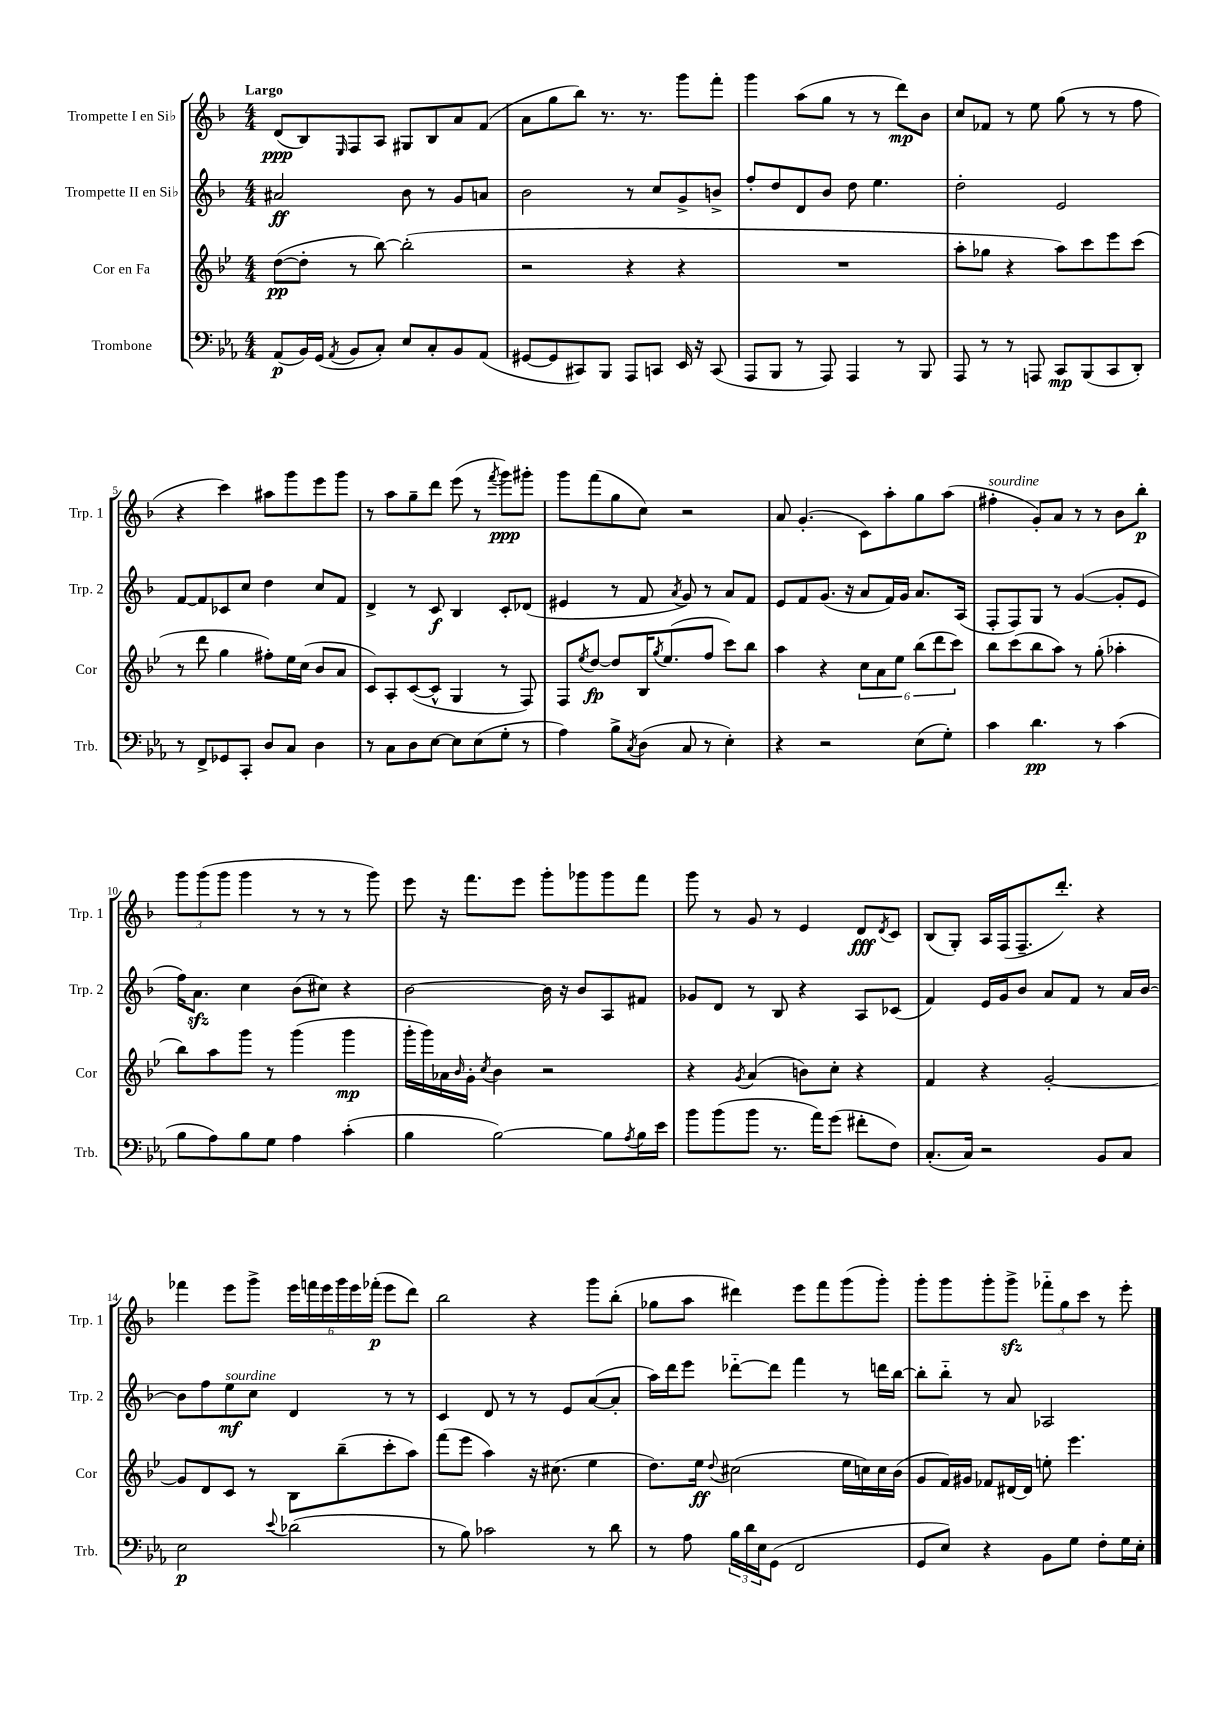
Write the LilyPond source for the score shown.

<<
\new StaffGroup <<
\new Staff = "s0" \with { instrumentName = "Trompette I en Sib" shortInstrumentName = "Trp. 1" } {
    \clef treble \key f \major \numericTimeSignature \time 4/4 \tempo "Largo"
    d'8\ppp( bes8) \grace { e16 } f8 a8 gis8 bes8 a'8 f'8( |
    a'8 g''8 bes''8) r8. r8. g'''8 f'''8-. |
    g'''4 a''8( g''8 r8 r8 d'''8\mp) bes'8 |
    c''8 fes'8 r8 e''8 g''8( r8 r8 f''8 |
    r4 c'''4) ais''8 g'''8 e'''8 g'''8 |
    r8 a''8 g''8-- d'''8 e'''8( r8 \acciaccatura { f'''8 } g'''8\ppp) gis'''8-. |
    g'''8 f'''8( g''8 c''8) r2 |
    a'8 g'4.-.( c'8) a''8-. g''8 a''8( |
    fis''4-.^\markup { \italic "sourdine" } g'8-.) a'8 r8 r8 bes'8 bes''8-.\p |
    \tuplet 3/2 { g'''8 g'''8( g'''8 } g'''4 r8 r8 r8 g'''8) |
    e'''8 r16 f'''8. e'''8 g'''8-. ges'''8 ges'''8 f'''8 |
    g'''8 r8 g'8 r8 e'4 d'8\fff \acciaccatura { d'8 } c'8 |
    bes8( g8-.) a16 f16( f8.-- d'''8.-.) r4 |
    fes'''4 e'''8 g'''8-> \tuplet 6/4 { e'''16 f'''16 e'''16 g'''16 e'''16 fes'''16-.\p( } e'''8 d'''8) |
    bes''2 r4 g'''8 bes''8-.( |
    ges''8 a''8 dis'''4) e'''8 f'''8 g'''8( g'''8-.) |
    g'''8-. g'''8 g'''8-. g'''8->\sfz \tuplet 3/2 { fes'''8-_ g''8 c'''8 } r8 e'''8-. \bar "|." |
}
\new Staff = "s1" \with { instrumentName = "Trompette II en Sib" shortInstrumentName = "Trp. 2" } {
    \clef treble \key f \major \numericTimeSignature \time 4/4
    ais'2\ff bes'8 r8 g'8 a'8 |
    bes'2 r8 c''8 g'8-> b'8-> |
    f''8-. d''8 d'8 bes'8 d''8 e''4. |
    d''2-. e'2 |
    f'8~ f'8 ces'8 c''8 d''4 c''8 f'8 |
    d'4-> r8 c'8\f bes4 c'8-. des'8( |
    eis'4 r8 f'8 \acciaccatura { a'8 } g'8) r8 a'8 f'8 |
    e'8 f'8 g'8.( r16 a'8 f'16) g'16 a'8. a16( |
    f8-. f8) g8 r8 g'4~( g'8-. e'8 |
    f''16) a'8.\sfz c''4 bes'8( cis''8) r4 |
    bes'2~ bes'16 r16 bes'8 a8 fis'8 |
    ges'8 d'8 r8 bes8 r4 a8 ces'8( |
    f'4) e'16 g'16 bes'8 a'8 f'8 r8 a'16 bes'16~ |
    bes'8 f''8 e''8\mf^\markup { \italic "sourdine" } c''8 d'4 r8 r8 |
    c'4 d'8 r8 r8 e'8 a'8~( a'8-. |
    a''16) d'''16 e'''8 des'''8~-_ des'''8 f'''4 r8 d'''16 bes''16~ |
    bes''8-. bes''8-_ r8 a'8 aes2 \bar "|." |
}
\new Staff = "s2" \with { instrumentName = "Cor en Fa" shortInstrumentName = "Cor" } {
    \clef treble \key bes \major \numericTimeSignature \time 4/4
    d''8~\pp( d''8-. r8 bes''8~) bes''2-.( |
    r2 r4 r4 |
    R1 |
    a''8-. ges''8 r4 a''8) c'''8 ees'''8 c'''8( |
    r8 d'''8 g''4 fis''8-.) ees''16 c''16( bes'8 a'8 |
    c'8) a8-. c'8~( c'8-^ g4 r8 f8) |
    f8 \acciaccatura { ees''8 } d''8~\fp d''8 bes16 \acciaccatura { g''8 } ees''8.( f''8 c'''8) bes''8 |
    a''4 r4 \tuplet 6/4 { c''8 a'8 ees''8 bes''8( d'''8 c'''8) } |
    bes''8 c'''8( bes''8 a''8) r8 g''8-.( aes''4-. |
    bes''8) a''8 g'''8 r8 g'''4( g'''4\mp |
    g'''16-. g'''16) aes'16 \grace { bes'16 } g'16-. \acciaccatura { c''8 } bes'4 r2 |
    r4 \acciaccatura { g'8 } a'4( b'8) c''8-. r4 |
    f'4 r4 g'2~-. |
    g'8 d'8 c'8 r8 bes8 bes''8--( c'''8-. a''8) |
    f'''8( ees'''8 a''4) r16 cis''8.( ees''4 |
    d''8.) ees''16\ff \appoggiatura { d''8 } cis''2( ees''16 c''16) c''16 bes'16( |
    g'8 f'16) gis'16 fes'8 dis'16~ dis'16 e''8-. ees'''4. \bar "|." |
}
\new Staff = "s3" \with { instrumentName = "Trombone" shortInstrumentName = "Trb." } {
    \clef bass \key ees \major \numericTimeSignature \time 4/4
    aes,8\p( bes,16) g,16( \acciaccatura { aes,8 } bes,8 c8-.) ees8 c8-. bes,8 aes,8( |
    gis,8~ gis,8 cis,8) bes,,8 aes,,8 c,8 ees,16 r16 c,8( |
    aes,,8 bes,,8 r8 aes,,8) aes,,4 r8 bes,,8 |
    aes,,8 r8 r8 a,,8 c,8\mp bes,,8( c,8 d,8-.) |
    r8 f,8-> ges,8 c,8-. d8 c8 d4 |
    r8 c8 d8 ees8~ ees8 ees8( g8-. r8 |
    aes4) bes8-> \acciaccatura { c8 } d8( c8 r8 ees4-.) |
    r4 r2 ees8( g8-.) |
    c'4 d'4.\pp r8 c'4( |
    bes8 aes8) bes8 g8 aes4 c'4-.( |
    bes4 bes2~) bes8 \acciaccatura { aes8 } bes16 ees'16 |
    bes'8 bes'8( bes'8 r8. aes'16) g'8( fis'8-. f8) |
    c8.-.( c16) r2 bes,8 c8 |
    ees2\p \appoggiatura { ees'8 } des'2( |
    r8 bes8) ces'2 r8 d'8 |
    r8 aes8 \tuplet 3/2 { bes16 d'16 ees16 } g,8( f,2 |
    g,8 ees8) r4 bes,8 g8 f8-. g16 ees16-. \bar "|." |
}
>>
>>
